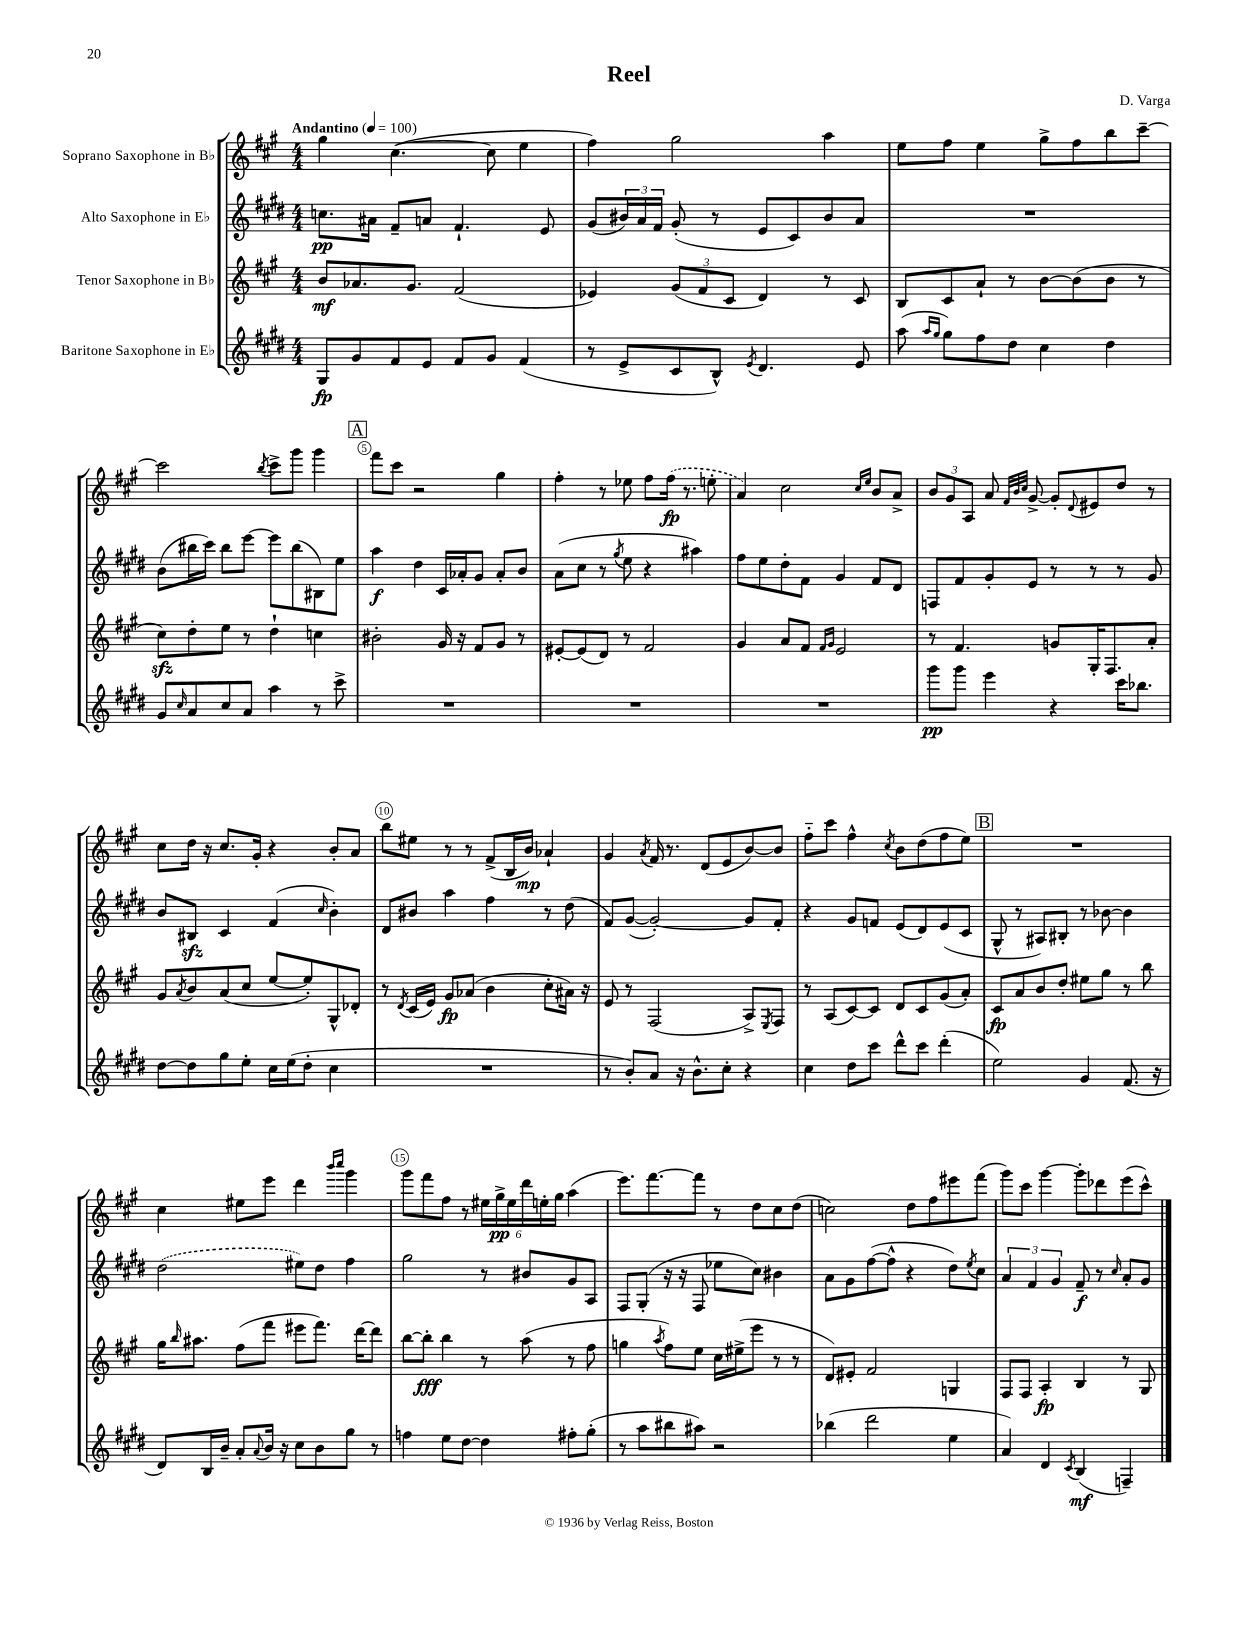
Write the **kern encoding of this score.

**kern	**dynam	**kern	**dynam	**kern	**dynam	**kern	**dynam
*part4	*part4	*part3	*part3	*part2	*part2	*part1	*part1
*staff4	*staff4	*staff3	*staff3	*staff2	*staff2	*staff1	*staff1
*I"Baritone Saxophone in E♭	*	*I"Tenor Saxophone in B♭	*	*I"Alto Saxophone in E♭	*	*I"Soprano Saxophone in B♭	*
*clefG2	*	*clefG2	*	*clefG2	*	*clefG2	*
*k[f#c#g#d#]	*	*k[f#c#g#]	*	*k[f#c#g#d#]	*	*k[f#c#g#]	*
*M4/4	*	*M4/4	*	*M4/4	*	*M4/4	*
*MM100	*	*MM100	*	*MM100	*	*MM100	*
=1	=1	=1	=1	=1	=1	=1	=1
!	!	!	!	!	!	!LO:TX:a:B:t=Andantino	!
8G#/L	fp	8b/L	mf	8.ccn\L	pp	4gg#\	.
8g#/	.	8.a-X/	.	.	.	.	.
.	.	.	.	16a#X\Jk	.	.	.
8f#/	.	.	.	8f#~/L	.	([4.cc#\	.
.	.	8.g#/J	.	.	.	.	.
8e/J	.	.	.	8an/J	.	.	.
8f#/L	.	(2f#/	.	4.f#`/	.	.	.
8g#/J	.	.	.	.	.	8cc#\]	.
(4f#/	.	.	.	.	.	4ee\	.
.	.	.	.	8e/	.	.	.
=2	=2	=2	=2	=2	=2	=2	=2
8r	.	4e-X/)	.	(8g#/L	.	4ff#\)	.
8e^/L	.	.	.	24b#X/L)	.	.	.
.	.	.	.	24a/	.	.	.
.	.	.	.	24f#/JJ	.	.	.
8c#/	.	(12g#/L	.	(8g#'/	.	2gg#\	.
.	.	12f#/	.	.	.	.	.
8B^^/J)	.	.	.	8r	.	.	.
.	.	12c#/J	.	.	.	.	.
8qe/	.	.	.	.	.	.	.
4.d#/	.	4d/)	.	8e/L	.	.	.
.	.	.	.	8c#/)	.	.	.
.	.	8r	.	8b#/	.	4aa\	.
8e/	.	8c#/	.	8a/J	.	.	.
=3	=3	=3	=3	=3	=3	=3	=3
(8aa\	.	8B/L	.	1r	.	8ee\L	.
16qqaa/LL	.	.	.	.	.	.	.
16qqgg#/JJ	.	.	.	.	.	.	.
8gg#\L)	.	8c#/	.	.	.	8ff#\J	.
8ff#\	.	8a`/J	.	.	.	4ee\	.
8dd#\J	.	8r	.	.	.	.	.
4cc#\	.	[8b\L	.	.	.	8gg#^\L	.
.	.	(8b\]	.	.	.	8ff#\	.
4dd#\	.	8b\J	.	.	.	8bb\	.
.	.	8r	.	.	.	[8ccc#~\J	.
!!LO:LB:g=z
=4	=4	=4	=4	=4	=4	=4	=4
8g#/L	.	8cc#zz\L)	.	(8b\L	.	2ccc#\]	.
16qqcc#/	.	.	.	.	.	.	.
8a/	.	8dd'\	.	16bb#X\L	.	.	.
.	.	.	.	16ccc#\JJ)	.	.	.
8cc#/	.	8ee\J	.	8bb#\L	.	.	.
8a/J	.	8r	.	[8eee\J	.	.	.
.	.	.	.	.	.	8qbb/	.
4aa\	.	4dd`\	.	8eee\L]	.	8ccc#^\L	.
.	.	.	.	(8bb#\	.	8ggg#\J	.
8r	.	4ccn\	.	8B#X\)	.	4ggg#\	.
8ccc#^\	.	.	.	8ee\J	.	.	.
!!LO:REH:place=s1:t=A
=5	=5	=5	=5	=5	=5	=5	=5
1r	.	2b#X'\	.	4aa\	f	8fff#\L	.
.	.	.	.	.	.	8ccc#\J	.
.	.	.	.	4dd#\	.	2r	.
.	.	16g#/	.	16c#/LL	.	.	.
.	.	16r	.	16a-X'/J	.	.	.
.	.	8f#/L	.	8g#/J	.	.	.
.	.	8g#/J	.	8a-'/L	.	4gg#\	.
.	.	8r	.	8b/J	.	.	.
=6	=6	=6	=6	=6	=6	=6	=6
1r	.	[8e#X'/L	.	(8a\L	.	4ff#'\	.
.	.	(8e#/]	.	8cc#\J	.	.	.
.	.	8d/J)	.	8r	.	8r	.
.	.	.	.	8qgg#/	.	.	.
.	.	8r	.	8ee\	.	8ee-X\	.
.	.	2f#/	.	4r	.	8ff#\L	.
.	.	.	.	.	.	(16ff#\Jk	fp
.	.	.	.	.	.	8.r	.
.	.	.	.	4aa#X\)	.	.	.
.	.	.	.	.	.	8een'\	.
=7	=7	=7	=7	=7	=7	=7	=7
1r	.	4g#/	.	8ff#\L	.	4a/)	.
.	.	.	.	8ee\	.	.	.
.	.	8a/L	.	8dd#'\	.	2cc#\	.
.	.	8f#/J	.	8f#\J	.	.	.
.	.	16qqf#/LL	.	.	.	.	.
.	.	16qqg#/JJ	.	.	.	.	.
.	.	2e/	.	4g#/	.	.	.
.	.	.	.	.	.	16qqcc#/LL	.
.	.	.	.	.	.	16qqee/JJ	.
.	.	.	.	8f#/L	.	8b/L	.
.	.	.	.	8d#/J	.	8a^/J	.
=8	=8	=8	=8	=8	=8	=8	=8
8ggg#\L	pp	8r	.	8Fn/L	.	12b/L	.
.	.	.	.	.	.	12g#/	.
8ggg#\J	.	4.f#/	.	8f#/	.	.	.
.	.	.	.	.	.	12A/J	.
4eee\	.	.	.	8g#'/	.	8a/	.
.	.	.	.	.	.	32qqf#/LLL	.
.	.	.	.	.	.	32qqb/	.
.	.	.	.	.	.	32qqcc#/JJJ	.
.	.	.	.	8e/J	.	[8g#^/	.
4r	.	8gn/L	.	8r	.	8g#'/L]	.
.	.	.	.	.	.	8qqd/	.
.	.	16G#'/K	.	8r	.	8e#X/	.
.	.	8.F#/	.	.	.	.	.
16ccc#\KL	.	.	.	8r	.	8dd/J	.
8.bb-X\J	.	.	.	.	.	.	.
.	.	8a'/J	.	8g#/	.	8r	.
!!LO:LB:g=z
=9	=9	=9	=9	=9	=9	=9	=9
[8dd#\L	.	8g#/L	.	8b/L	.	8cc#\L	.
.	.	8qa/	.	.	.	.	.
8dd#\]	.	8b/	.	8B#Xzz/J	.	16dd\Jk	.
.	.	.	.	.	.	16r	.
8gg#\	.	(8a/	.	4c#/	.	8.cc#/L	.
8ee'\J	.	8cc#/J	.	.	.	.	.
.	.	.	.	.	.	16g#'/Jk	.
16cc#\LL	.	[8ee/L	.	(4f#/	.	4r	.
(16ee\J	.	.	.	.	.	.	.
8dd#'\J	.	8ee'/])	.	.	.	.	.
.	.	.	.	16qqcc#/	.	.	.
4cc#\	.	8G#^^/	.	4b'\)	.	8b'/L	.
.	.	8d-X'/J	.	.	.	8a/J	.
=10	=10	=10	=10	=10	=10	=10	=10
1r	.	8r	.	8d#/L	.	8bb\L	.
.	.	8qd/	.	.	.	.	.
.	.	(16c#/LL	.	8b#X/J	.	8ee#X\J	.
.	.	16e/JJ)	.	.	.	.	.
.	.	8g#/L	fp	4aa\	.	8r	.
.	.	(8a-X/J	.	.	.	8r	.
.	.	4b\	.	4ff#\	.	(8f#^/L	.
.	.	.	.	.	.	16B/L	.
.	.	.	.	.	.	16b/JJ)	mp
.	.	8cc#'\L	.	8r	.	4a-X`/	.
.	.	16a#X\Jk)	.	(8dd#\	.	.	.
.	.	16r	.	.	.	.	.
=11	=11	=11	=11	=11	=11	=11	=11
8r	.	8e/	.	8f#/L)	.	4g#/	.
8b'/L)	.	8r	.	([8g#/J	.	.	.
.	.	.	.	.	.	8qa/	.
8a/J	.	(2F#/	.	2g#'/_)	.	16f#/	.
.	.	.	.	.	.	8.r	.
16r	.	.	.	.	.	.	.
8.b^^\L	.	.	.	.	.	.	.
.	.	.	.	.	.	(8d/L	.
8cc#'\J	.	.	.	.	.	8e/	.
4r	.	8A^/L)	.	8g#/L]	.	[8b/)	.
.	.	8qE/	.	.	.	.	.
.	.	8F#/J	.	8f#'/J	.	8b/J]	.
=12	=12	=12	=12	=12	=12	=12	=12
4cc#\	.	8r	.	4r	.	8ff#\L	.
.	.	(8A/L	.	.	.	8ccc#\J	.
8dd#\L	.	[8c#/)	.	8g#/L	.	4ff#^^\	.
8ccc#\J	.	8c#/J]	.	8fn/J	.	.	.
.	.	.	.	.	.	8qcc#/	.
8ddd#^^\L	.	8d/L	.	(8e/L	.	8b\L	.
8ccc#\J	.	8c#/	.	8d#/)	.	(8dd\	.
(4ddd#'\	.	(8g#/	.	(8e/	.	8ff#\	.
.	.	8a'/J)	.	8c#/J	.	8ee\J)	.
!!LO:REH:place=s1:t=B
=13	=13	=13	=13	=13	=13	=13	=13
2ee\)	.	8c#/L	fp	8G#^^/	.	1r	.
.	.	8a/	.	8r	.	.	.
.	.	8b/	.	8A#X/L)	.	.	.
.	.	8dd'/J	.	8B#X'/J	.	.	.
4g#/	.	8ee#X\L	.	8r	.	.	.
.	.	8gg#\J	.	[8b-X\	.	.	.
(8.f#/	.	8r	.	4b-\]	.	.	.
.	.	8bb\	.	.	.	.	.
16r	.	.	.	.	.	.	.
!!LO:LB:g=z
=14	=14	=14	=14	=14	=14	=14	=14
8d#/L)	.	16gg#\KL	.	(2dd#\	.	4cc#\	.
.	.	16qqbb/	.	.	.	.	.
.	.	8.aa#X\J	.	.	.	.	.
16B/L	.	.	.	.	.	.	.
16b~/JJ	.	.	.	.	.	.	.
8a'/L	.	(8ff#\L	.	.	.	8ee#X\L	.
8qqa/	.	.	.	.	.	.	.
16b/Jk	.	8fff#\J	.	.	.	8eee\J	.
16r	.	.	.	.	.	.	.
8cc#\L	.	8eee#X\L	.	8ee#X\L)	.	4ddd\	.
8b\	.	8.fff#\J)	.	8dd#\J	.	.	.
.	.	.	.	.	.	16qqbbb/LL	.
.	.	.	.	.	.	16qqcccc#/JJ	.
8gg#\J	.	.	.	4ff#\	.	4ggg#\	.
.	.	[16ddd\KL	.	.	.	.	.
8r	.	8ddd\J]	.	.	.	.	.
=15	=15	=15	=15	=15	=15	=15	=15
4ffn\	.	[8bb\L	.	2gg#\	.	8ggg#\L	.
.	.	8bb'\J]	fff	.	.	8fff#\	.
8ee\L	.	4bb\	.	.	.	8ff#\J	.
[8dd#\J	.	.	.	.	.	8r	.
4dd#\]	.	8r	.	8r	.	24ee#X\LL	.
.	.	.	.	.	.	24gg#^\	pp
.	.	.	.	.	.	24ee#\	.
.	.	(8aa\	.	8b#X/L	.	24ddd\	.
.	.	.	.	.	.	24een'\	.
.	.	.	.	.	.	24gg#\JJ	.
8ff#X'\L	.	8r	.	8g#/	.	(4aa\	.
(8gg#'\J	.	8ff#\	.	8A/J	.	.	.
=16	=16	=16	=16	=16	=16	=16	=16
8r	.	4ggn\	.	8F#/L	.	8.eee\L)	.
8aa\L	.	.	.	(8G#'/J	.	.	.
.	.	.	.	.	.	[8.fff#\	.
.	.	8qaa/	.	.	.	.	.
8bb#X\	.	8ff#\L)	.	16r	.	.	.
.	.	.	.	16r	.	.	.
8aa#X\J)	.	8ee\J	.	8F#/	.	8fff#\J]	.
2r	.	16cc#\LL	.	8ee-X\L	.	8r	.
.	.	(16ee#X^\J	.	.	.	.	.
.	.	8eee\J	.	8cc#\J)	.	8dd\L	.
.	.	8r	.	4b#X\	.	8cc#\	.
.	.	8r	.	.	.	(8dd\J	.
=17	=17	=17	=17	=17	=17	=17	=17
(4bb-X\	.	8d/L)	.	8a\L	.	2ccn\)	.
.	.	8e#X'/J	.	8g#\	.	.	.
2ddd#\	.	2f#/	.	([8ff#\	.	.	.
.	.	.	.	8ff#^^\J]	.	.	.
.	.	.	.	4r	.	8dd\L	.
.	.	.	.	.	.	8ff#\	.
4ee\	.	4Gn/	.	8dd#\L)	.	8eee#X\	.
.	.	.	.	8qee/	.	.	.
.	.	.	.	8cc#\J	.	(8fff#\J	.
=18	=18	=18	=18	=18	=18	=18	=18
4a/)	.	8F#/L	.	6a/	.	8ggg#\L)	.
.	.	8F#/J	.	.	.	8ccc#\J	.
.	.	.	.	6f#/	.	.	.
4d#/	.	4A'/	fp	.	.	[4ggg#\	.
.	.	.	.	6g#/	.	.	.
8qc#/	.	.	.	.	.	.	.
(4B/	mf	4B/	.	8f#~/	f	8ggg#'\L]	.
.	.	.	.	8r	.	8ddd-X\	.
.	.	.	.	16qqcc#/	.	.	.
4Fn~/)	.	8r	.	8a'/L	.	(8eee\	.
.	.	8G#/	.	8g#/J	.	8ccc#^^\J)	.
==	==	==	==	==	==	==	==
*-	*-	*-	*-	*-	*-	*-	*-
